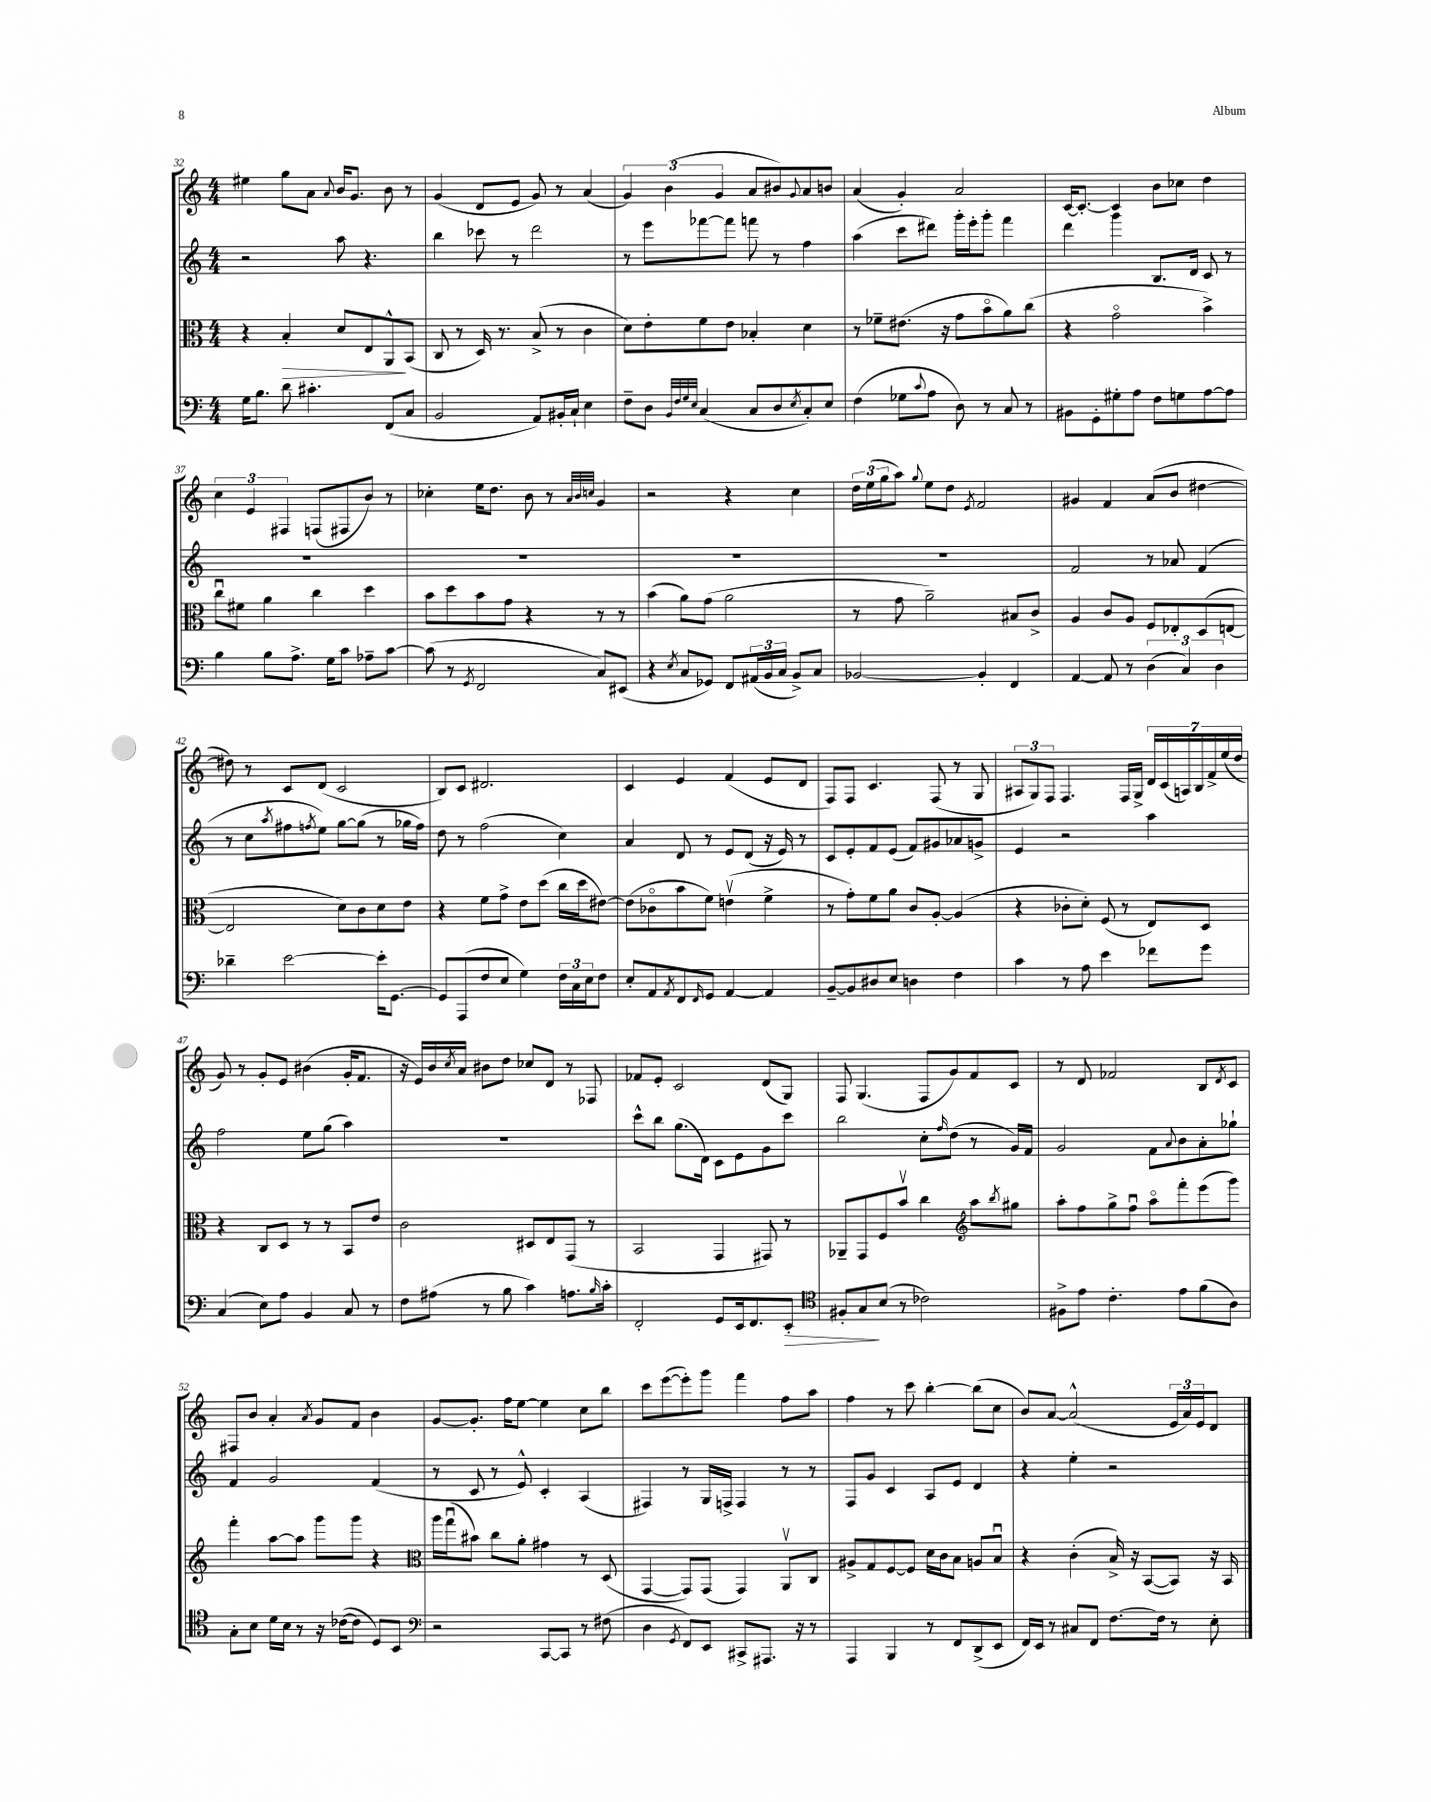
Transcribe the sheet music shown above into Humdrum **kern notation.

**kern	**kern	**kern	**kern
*staff4	*staff3	*staff2	*staff1
*clefF4	*clefC3	*clefG2	*clefG2
*k[]	*k[]	*k[]	*k[]
*M4/4	*M4/4	*M4/4	*M4/4
16G\LK	4r	2r	4ee#\
8.B\J	.	.	.
8d\	4B'/	.	8gg\L
4.c#'\	.	.	8a\J
.	.	.	8qqa/
.	8d/L	8aa\	16b/LK
.	.	.	8.g/J
.	8E/	4.r	.
(8FF/L	8AA^^/	.	8b\
8C/J	(8BB/J	.	8r
=	=	=	=
2BB/	8C/	4bb\	(4g/
.	8r	.	.
.	16D/)	8ccc-\	8d/L
.	8.r	.	.
.	.	8r	8e/J
8AA/L)	(8B^/	2ddd\	8g/)
16BB#'/L	8r	.	8r
16C`/JJ	.	.	.
4E\	4c\	.	(4a/
=	=	=	=
8F~\L	8d\L)	8r	6g/)
8D\J	8e'\	8eee\L	.
.	.	.	(6b\
32qqBB/LLL	.	.	.
32qqF/	.	.	.
32qqG/	.	.	.
32qqE/JJJ	.	.	.
(4C/	8f\	[8fff-\	.
.	.	.	6g/
.	8e\J	8fff-\]J	.
8C/L	4B-'/	8fff\	8a/L
8D/	.	8r	8b#/)
8qE/	.	.	8qqg/
8C'/)	4d\	4ff\	8a/
8E/J	.	.	8b/J
=	=	=	=
(4F\	8r	(4aa\	(4a/
.	8f-~\L	.	.
8G-\L	(8.e#\J	8ccc\L	4g'/)
8qqc/	.	.	.
8A\J	.	8ddd#\J)	.
.	16r	.	.
8D\)	8g\L	16ggg'\LL	2a/
.	.	16eee'\J	.
8r	8bo\	8ggg'\J	.
8C/	8a\)	4fff\	.
8r	(8cc\J	.	.
=	=	=	=
8BB#\L	4r	4ddd\	[16c/LK
.	.	.	8.c'/_J
8GG'\	.	.	.
8G#'\	2go\	4ggg\	4c/]
8A\J	.	.	.
8F\L	.	8.B/L	8b\L
8G\	.	.	8cc-\J
.	.	16d/Jk	.
[8A\	4b^\)	8c/	4dd\
8A\]J	.	8r	.
=	=	=	=
4B\	8ccu\L	1r	6cc\
.	8f#\J	.	.
.	.	.	6e/
8B\L	4a\	.	.
.	.	.	6F#/
8.A^\J	.	.	.
.	4cc\	.	(8F/L
16G\LK	.	.	.
8c\J	.	.	8F#/
8A-~\L	4dd\	.	8b/J)
[8c\J	.	.	8r
=	=	=	=
(8c\]	8b\L	1r	4cc-'\
8r	8dd\	.	.
8qGG/	.	.	.
2FF/	8b\	.	16ee\LK
.	.	.	8.dd\J
.	8g\J	.	.
.	4r	.	8b\
.	.	.	8r
.	.	.	32qqa/LLL
.	.	.	32qqb/
.	.	.	32qqcc/JJJ
8C/L)	8r	.	4g/
(8EE#/J	8r	.	.
=	=	=	=
4r	(4b\	1r	2r
8qE/	.	.	.
8C/L	8a\L)	.	.
8GG-/J)	(8g\J	.	.
8FF/L	2a\	.	4r
(24AA#/L	.	.	.
24BB/	.	.	.
24C/JJ	.	.	.
8BB^/L)	.	.	4cc\
8C/J	.	.	.
=	=	=	=
[2BB-/	8r	1r	24dd\LL
.	.	.	(24ee\
.	.	.	24gg\J
.	8g\	.	8aa\J)
.	.	.	8qqgg/
.	2a~\)	.	8ee\L
.	.	.	8dd\J
.	.	.	8qe/
4BB-'/]	.	.	2f/
4FF/	8B#/L	.	.
.	8c^/J	.	.
=	=	=	=
[4AA/	4A/	2f/	4g#/
8AA/]	8c/L	.	4f/
8r	8A/J	.	.
(6D\	8F/L	8r	(8a/L
.	8E-'/	8a-/	8b/J
6C/)	.	.	.
.	(8D/	(4f/	[4dd#\
6D\	.	.	.
.	[8E/J	.	.
=	=	=	=
4d-~\	2E/]	8r	8dd#\])
.	.	8cc\L	8r
.	.	8qaa/	.
[2e\	.	8ff#\	8c/L
.	.	8qff/	.
.	.	8ee\J)	(8d/J
.	8d\L)	[8gg\L	2c/
.	8c\	(8gg\]J	.
16e'\]LK	8d\	8r	.
[8.GG\J	.	.	.
.	8e\J	16gg-\LL	.
.	.	16ff\JJ)	.
=	=	=	=
8GG/]L	4r	8dd\	8B/L)
(8AAA/	.	8r	8c/J
8F/	8f\L	(2ff\	2.d#/
8E/J	8g^\J	.	.
4G\)	8e\L	.	.
.	(8dd\J	.	.
24F\LL	16cc\LL	4cc\)	.
24C\	.	.	.
.	16dd\J	.	.
24E\J	.	.	.
8F\J	[8e#\J)	.	.
=	=	=	=
8E'/L	(8e#\]L	4a/	4c/
8AA/	8c-o\	.	.
8qAA/	.	.	.
8FF/	8b\	8d/	4e/
16qqFF/	.	.	.
8GG/J	8f\J)	8r	.
[4AA/	(4ev\	8e/L	(4f/
.	.	(8d/J	.
4AA/]	4f^\	16r	8e/L
.	.	16e/)	.
.	.	8r	8d/J
=	=	=	=
[8BB~/L	8r	8c/L	8F/L)
8BB/]	8g'\L)	8e'/	8F/J
8D#/	8f\	8f/	4.c/
8E/J	8a\J	(8e/J	.
4D\	8c/L	8f/L)	.
.	[8A'/J	8g#/	(8F/
4F\	(4A/]	8a-/	8r
.	.	8g^/J	8G/
=	=	=	=
4c\	4r	4e/	12A#/L
.	.	.	12G/)
.	.	.	12F/J
8r	8c-'\L	2r	4.F/
8A\	8d'\J)	.	.
4e\	(8F/	.	.
.	8r	.	16F/LL
.	.	.	16G^/JJ
8f-\L	8E/L)	4aa\	28d/LL
.	.	.	(28c/
.	.	.	28A/)
.	.	.	28B/
8g\J	8D/J	.	.
.	.	.	28f^/
.	.	.	(28ee/
.	.	.	28dd/JJ
=	=	=	=
(4C/	4r	2ff\	8g/)
.	.	.	8r
8E\L)	8C/L	.	8g'/L
8A\J	8D/J	.	8e/J
4BB/	8r	8ee\L	(4b#\
.	8r	(8gg\J	.
8C/	8BB/L	4aa\)	16g'/LK
.	.	.	8.f/J
8r	8e/J	.	.
=	=	=	=
8F\L	2c\	1r	16r
.	.	.	16e/LL)
(8A#\J	.	.	16b/
.	.	.	8qcc/
.	.	.	16a/JJ
8r	.	.	8b#\L
8B\	.	.	8dd\J
4c\)	8D#/L	.	8cc-/L
.	8E/	.	8d/J
8.A\L	(8GG/J	.	8r
.	8r	.	8F-/
16qqB/	.	.	.
16c'\Jk	.	.	.
=	=	=	=
2FF'/	2BB/	8ccc^^\L	8f-/L
.	.	8bb\J	8e'/J
.	.	(8.gg\L	2c/
.	.	16d\Jk)	.
8GG/L	4GG/	8c\L	.
16EE/k	.	8e\	.
8.FF/	.	.	.
.	8GG#/)	8g\	(8d/L
8EE'/J	8r	8ccc\J	8G/J)
=	=	=	=
*clefC4	*	*	*
8F#'/L	8AA-~/L	2bb\	8F/
8G/	8GG/	.	(4.G/
(8B/J	8F/	.	.
8r	8bv/J	.	.
2c-\)	4cc\	8cc'\L	8F/L
.	.	16qqff/	.
.	.	(8dd\J	8g/)
*	*clefG2	*	*
.	8aa\L	8r	8f/
.	8qbb/	.	.
.	8gg#\J	16g/LL)	8c/J
.	.	16f/JJ	.
=	=	=	=
8F#^\L	8aa'\L	2g/	8r
8e\J	8ff\	.	8d/
4.c'\	8gg^\	.	2f-/
.	8ffu\J	.	.
.	8aao\L	8f\L	.
.	.	8qqa/	.
8e\L	8fff'\	8b\	.
(8f\	(8eee\	8a'\	8B/L
.	.	.	8qd/
8A\J)	8ggg\J)	8gg-`\J	8c/J
=	=	=	=
8G'\L	4fff'\	4f/	8F#/L
8B\J	.	.	8b/J
16d\LL	[8aa\L	2g/	4a'/
16B\JJ	.	.	.
8r	8aa\]J	.	.
.	.	.	8qa/
16r	8ggg\L	.	8g/L
([16c-\LK	.	.	.
8c-\]J	8ggg\J	.	8f/J
8D/L)	4r	(4f/	4b\
8BB/J	.	.	.
=	=	=	=
*clefF4	*clefC3	*	*
2r	16aa\LL	8r	[8g/L
.	(16ggu\J	.	.
.	8b#\J)	8c/	8.g'/]J
.	8cc\L	8r	.
.	.	.	16ff\LK
.	8a'\J	8e^^/)	[8ee\J
[8CC/L	4g#\	4c'/	4ee\]
8CC/]J	.	.	.
8r	8r	(4A/	8cc\L
(8F#\	(8D/	.	8bb\J
=	=	=	=
4D\	[4GG/	4F#/)	8ccc\L
.	.	.	([8eee\
8qGG/	.	.	.
8FF/L)	8GG/]L)	8r	8eee'\])
8EE/J	(8GG/J	16G/LL	8ggg\J
.	.	16F^/JJ	.
8CC#^/L	4GG/)	4F/	4fff\
8.AAA#/J	.	.	.
.	8AAv/L	8r	8ff\L
16r	.	.	.
8r	8C/J	8r	8aa\J
=	=	=	=
4AAA/	8A#^/L	8F/L	4ff\
.	8G/	8g/J	.
4BBB/	[8F/	4c/	8r
.	8F/]J	.	8ccc\
8r	16d\LL	8A/L	[4bb'\
.	16c\J	.	.
8FF/L	8B\J	8e/J	.
(8DD^/	8A/L	4d/	(8bb\]L
8EE/J	8Bu/J	.	8cc\J
=	=	=	=
16FF/LL)	4r	4r	8b/L)
16EE/JJ	.	.	.
8r	.	.	[8a/J
8C#/L	(4c'\	4ee'\	(2a^^/]
8FF/J	.	.	.
[8.F\L	16B^/)	2r	.
.	16r	.	.
.	([8BB/L	.	.
16F\]Jk	.	.	.
8r	8BB/]J)	.	24e/LL
.	.	.	24a/)
.	.	.	24e/J
8E'\	16r	.	8d/J
.	16BB/	.	.
==	==	==	==
*-	*-	*-	*-
